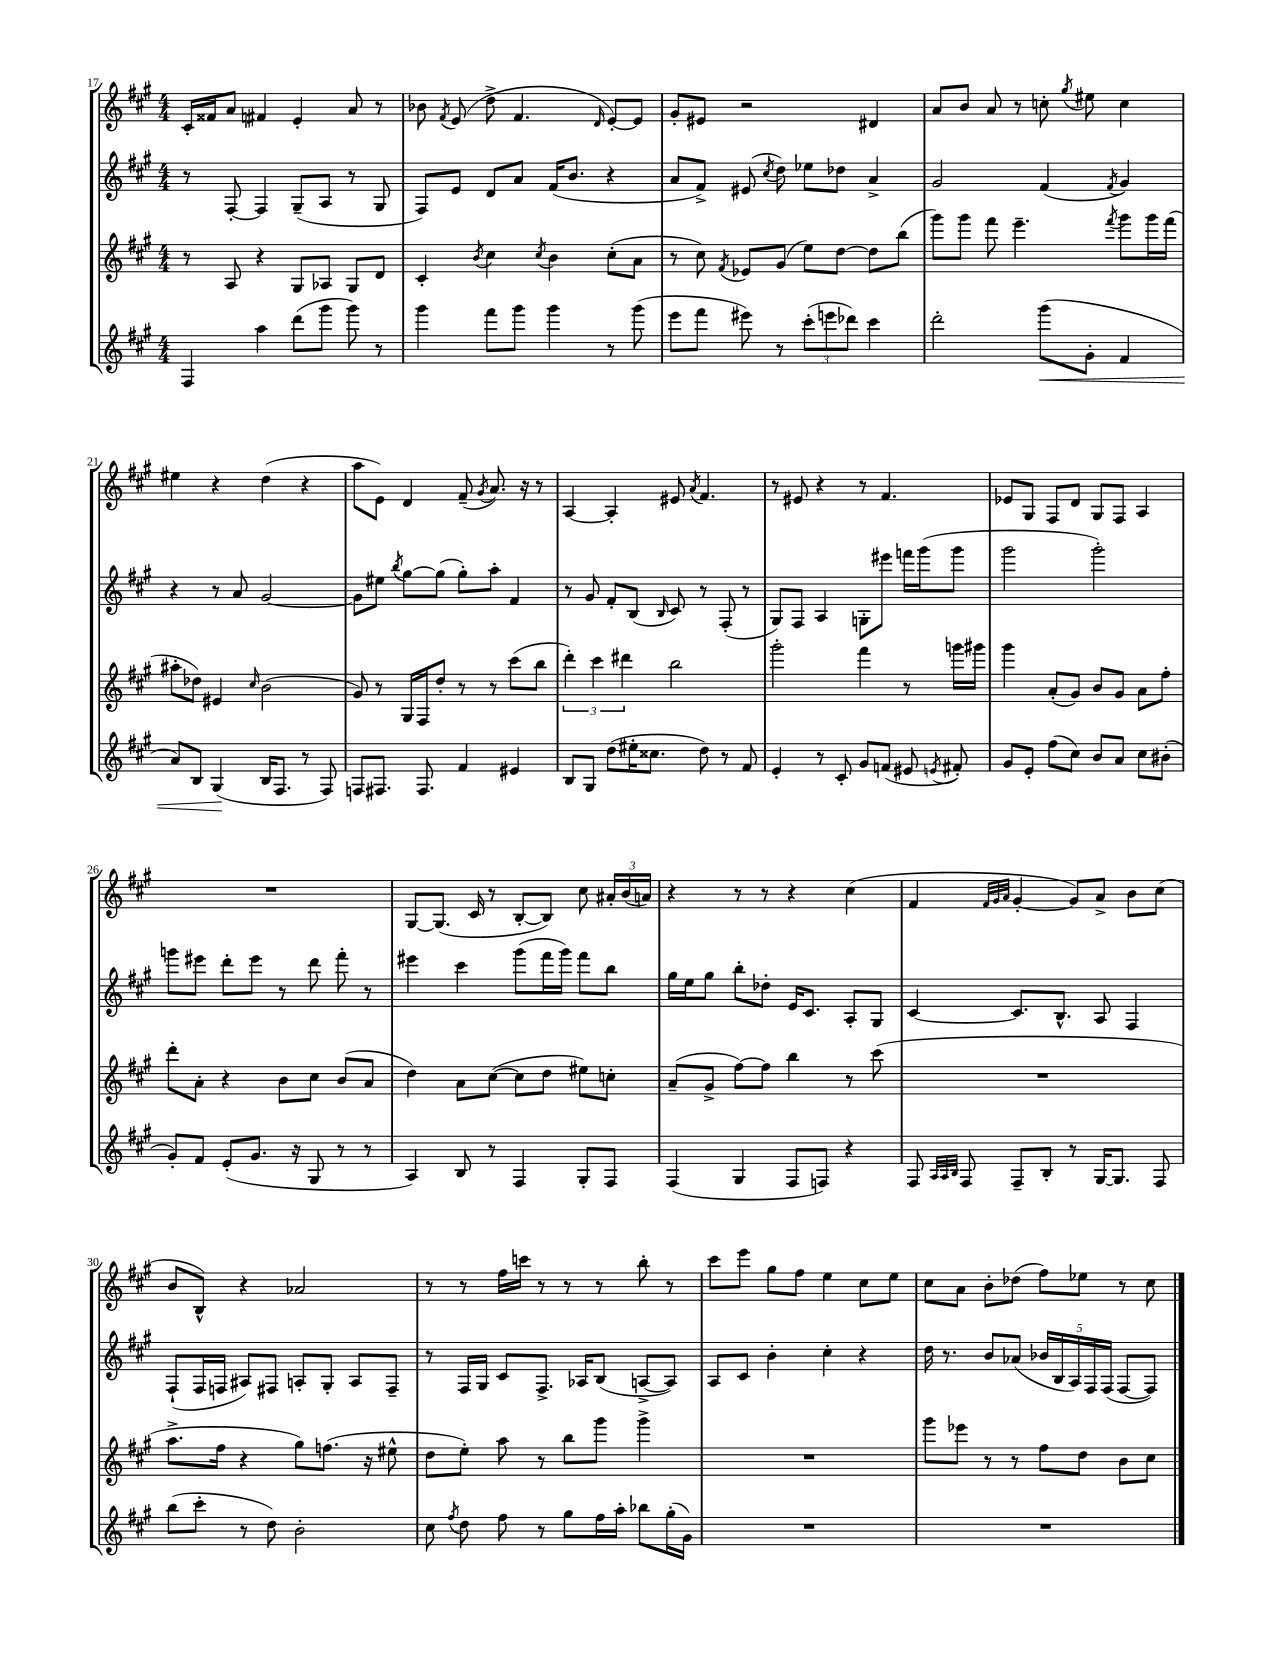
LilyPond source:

<<
\new StaffGroup <<
\new Staff = "s0" {
    \clef treble \key a \major \numericTimeSignature \time 4/4
    \autoBeamOff cis'16[-. fisis'16 a'8] fis'4 e'4-. a'8 r8 |
    bes'8 \acciaccatura { fis'8 } e'8( d''8-> fis'4. \grace { d'16 } e'8[~-.) e'8] |
    gis'8[-. eis'8] r2 dis'4 |
    a'8[ b'8] a'8 r8 c''8-. \acciaccatura { gis''8 } eis''8 c''4 |
    eis''4 r4 d''4( r4 |
    a''8[ e'8]) d'4 fis'8--( \acciaccatura { gis'8 } a'8.) r16 r8 |
    a4~ a4-. eis'8 \acciaccatura { a'8 } fis'4. |
    r8 eis'8 r4 r8 fis'4. |
    ees'8[ gis8] fis8[ d'8] gis8[ fis8] a4 |
    R1 |
    gis8[~ gis8.]( cis'16 r8 b8[~-. b8]) cis''8 \tuplet 3/2 { ais'16[-. b'16( a'16]) } |
    r4 r8 r8 r4 cis''4( |
    fis'4 \grace { fis'32[ gis'32 a'32] } gis'4~-. gis'8[) a'8]-> b'8[ cis''8]( |
    b'8[ b8]-^) r4 aes'2 |
    r8 r8 fis''16[ c'''16] r8 r8 r8 b''8-. r8 |
    cis'''8[ e'''8] gis''8[ fis''8] e''4 cis''8[ e''8] |
    cis''8[ a'8] b'8[-. des''8]( fis''8[) ees''8] r8 cis''8 \bar "|." |
}
\new Staff = "s1" {
    \clef treble \key a \major \numericTimeSignature \time 4/4
    \autoBeamOff r8 fis8~-. fis4 gis8[--( a8] r8 gis8 |
    fis8[) e'8] d'8[ a'8] fis'16[( b'8.] r4 |
    a'8[ fis'8]->) eis'8( \acciaccatura { cis''8 } d''8) ees''8[ des''8] a'4-> |
    gis'2 fis'4( \acciaccatura { fis'8 } gis'4) |
    r4 r8 a'8 gis'2~ |
    gis'8[ eis''8] \acciaccatura { b''8 } gis''8[~ gis''8]( gis''8[-.) a''8]-. fis'4 |
    r8 gis'8 fis'8[-. b8]( \grace { b16 } cis'8) r8 fis8-.( r8 |
    gis8[) fis8] a4 g8[-. eis'''8] f'''16[ gis'''16( gis'''8] |
    gis'''2 gis'''2-.) |
    g'''8[ eis'''8] d'''8[-. eis'''8] r8 d'''8 fis'''8-. r8 |
    eis'''4 cis'''4 gis'''8[( fis'''16 gis'''16]) fis'''8[ b''8] |
    gis''16[ e''16 gis''8] b''8[-. des''8]-. e'16[ cis'8.] a8[-. gis8] |
    cis'4~ cis'8.[ b8.]-^ a8 fis4 |
    fis8[-!( fis16 f16] ais8[) fis8] a8[-. gis8]-. a8[ fis8]-- |
    r8 fis16[ gis16] cis'8[ fis8.]-> aes16[ b8]( a8[~-> a8]) |
    a8[ cis'8] b'4-. cis''4-. r4 |
    d''16 r8. b'8[ aes'8]( \tuplet 5/4 { bes'16[ b16 a16) fis16 fis16]( } fis8[~ fis8]) \bar "|." |
}
\new Staff = "s2" {
    \clef treble \key a \major \numericTimeSignature \time 4/4
    \autoBeamOff r8 a8 r4 gis8[ aes8] gis8[ d'8] |
    cis'4-. \acciaccatura { b'8 } cis''4 \acciaccatura { cis''8 } b'4 cis''8[-.( a'8] |
    r8 cis''8) \acciaccatura { fis'8 } ees'8[ gis'8]( e''8[) d''8]~ d''8[ b''8]( |
    gis'''8[) gis'''8] fis'''8 e'''4.-- \acciaccatura { fis'''8 } gis'''8[ gis'''16 fis'''16]( |
    ais''8[-. des''8]) eis'4 \grace { cis''16 } b'2( |
    gis'8) r8 gis16[ fis16 d''8]-. r8 r8 cis'''8[( b''8] |
    \tuplet 3/2 { d'''4-.) cis'''4 dis'''4 } b''2 |
    gis'''2-. fis'''4 r8 g'''16[ gis'''16] |
    gis'''4 a'8[-.( gis'8]) b'8[ gis'8] a'8[ fis''8]-. |
    d'''8[-. a'8]-. r4 b'8[ cis''8] b'8[( a'8] |
    d''4) a'8[ cis''8]~( cis''8[ d''8] eis''8[) c''8]-. |
    a'8[--( gis'8]-> fis''8[~) fis''8] b''4 r8 cis'''8( |
    R1 |
    a''8.[-> fis''16] r4 gis''8[) f''8.]( r16 eis''8-^ |
    d''8[ e''8]-.) a''8 r8 b''8[ gis'''8] gis'''4-> |
    R1 |
    gis'''8[ ees'''8] r8 r8 fis''8[ d''8] b'8[ cis''8] \bar "|." |
}
\new Staff = "s3" {
    \clef treble \key a \major \numericTimeSignature \time 4/4
    \autoBeamOff fis4 a''4 d'''8[( gis'''8] gis'''8) r8 |
    gis'''4 fis'''8[ gis'''8] gis'''4 r8 gis'''8( |
    e'''8[ fis'''8] eis'''8) r8 \tuplet 3/2 { cis'''8[-.( e'''8 des'''8]) } cis'''4 |
    d'''2-. gis'''8[\<( gis'8]-. fis'4 |
    a'8[) b8] gis4\!( b16[ fis8.] r8 fis8) |
    f8[ fis8.] fis8. fis'4 eis'4 |
    b8[ gis8] d''8[( eis''16-. cisis''8.] d''8) r8 fis'8 |
    e'4-. r8 cis'8-. gis'8[ f'8]( eis'8 \acciaccatura { e'8 } fis'8-.) |
    gis'8[ e'8]-. fis''8[( cis''8]) b'8[ a'8] cis''8[ bis'8]-.( |
    gis'8[-.) fis'8] e'8[-.( gis'8.] r16 gis8 r8 r8 |
    a4) b8 r8 fis4 gis8[-. fis8] |
    fis4( gis4 fis8[ f8]) r4 |
    fis8 \grace { a32[ a32 b32] } fis8 fis8[-- b8]-. r8 gis16[~ gis8.] fis8 |
    b''8[( cis'''8]-. r8 d''8) b'2-. |
    cis''8 \acciaccatura { fis''8 } d''8 fis''8 r8 gis''8[ fis''16 a''16]-. bes''8[ gis''16-.( gis'16]) |
    R1 |
    R1 \bar "|." |
}
>>
>>
\layout { \context { \Score currentBarNumber = #17 } }
